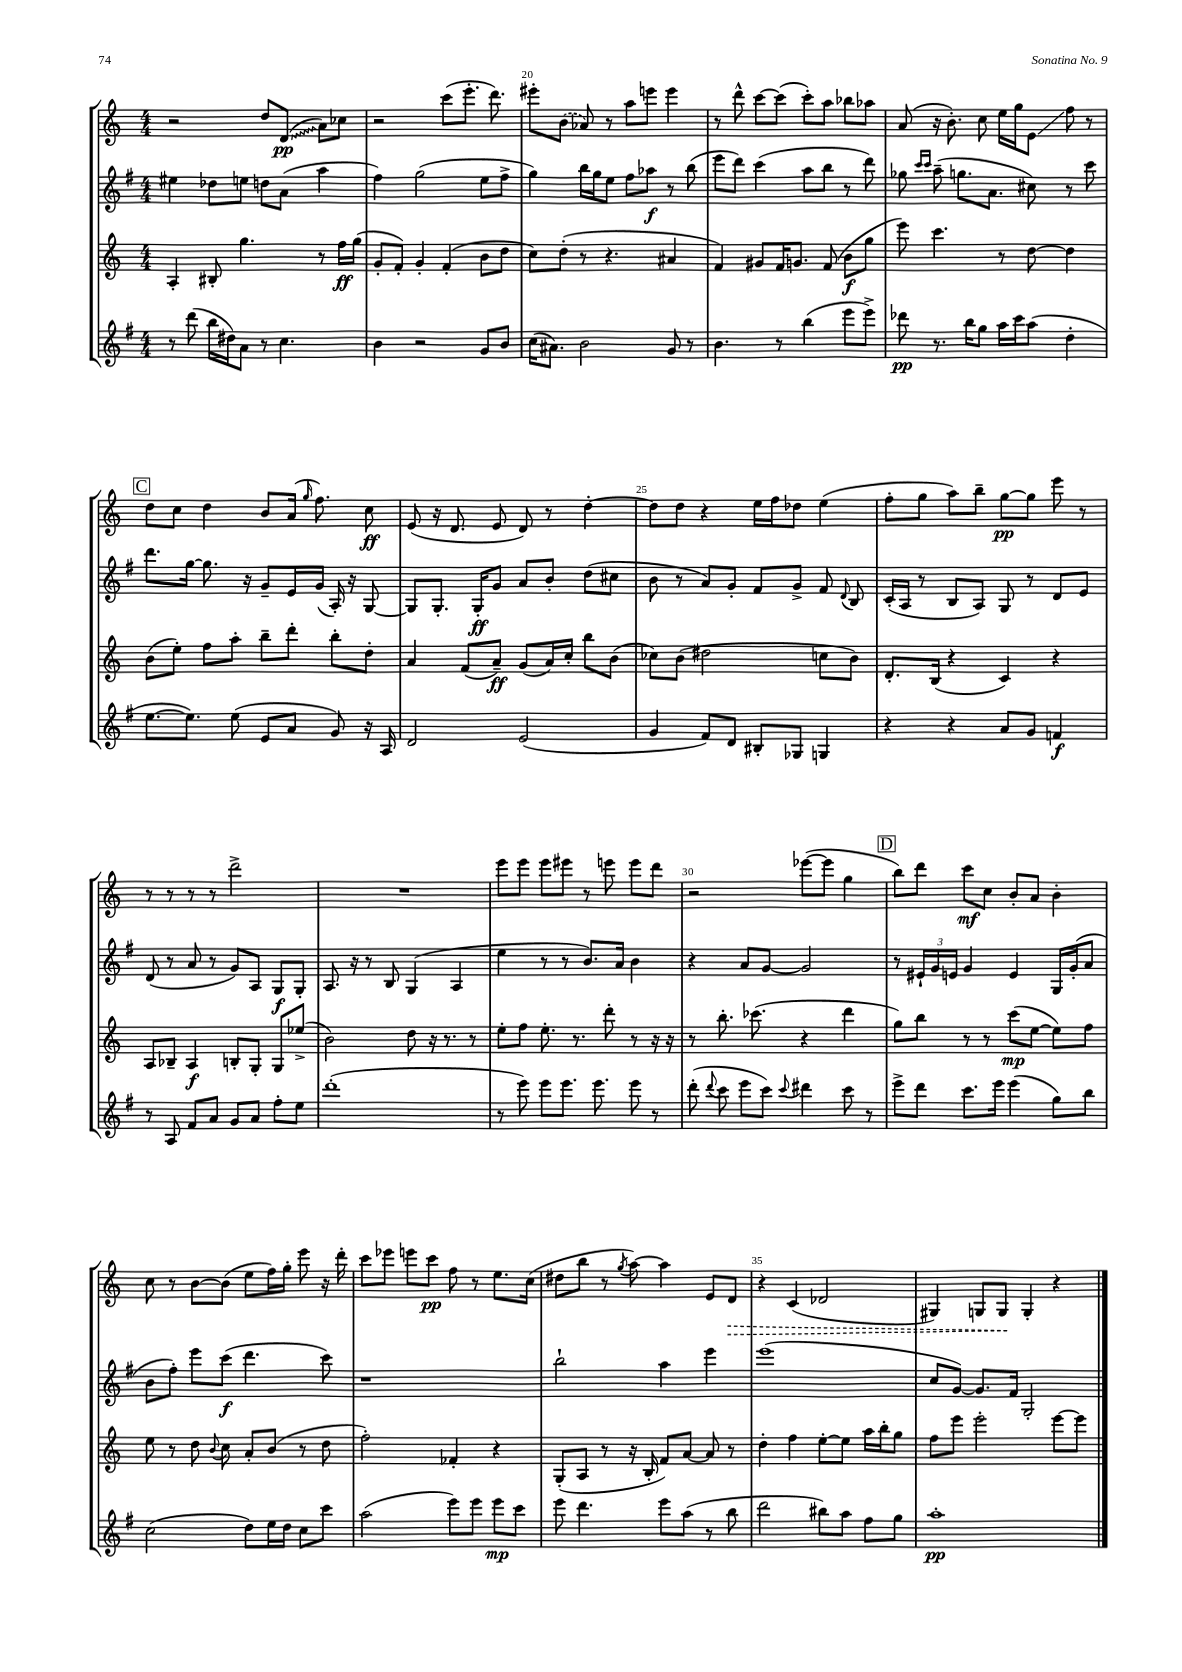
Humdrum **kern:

**kern	**kern	**kern	**kern
*staff4	*staff3	*staff2	*staff1
*clefG2	*clefG2	*clefG2	*clefG2
*k[f#]	*k[]	*k[f#]	*k[]
*M4/4	*M4/4	*M4/4	*M4/4
8r	4A'/	4ee#\	2r
(8ddd\	.	.	.
16bb\LL	8B#'/	8dd-\L	.
16dd#\J)	.	.	.
8a\J	4.gg\	8ee\J	.
8r	.	8dd\L	8dd/L
4.cc\	.	(8a\J	(8d/J
.	8r	4aa\	8a\L)
.	16ff\LL	.	8cc-\J
.	(16gg\JJ	.	.
=	=	=	=
4b\	8g'/L	4ff#\)	2r
.	8f'/J)	.	.
2r	4g'/	(2gg\	.
.	(4f'/	.	(8ccc\L
.	.	.	8.eee'\J
8g/L	8b\L	8ee\L	.
.	.	.	8.ddd\)
8b/J	8dd\J	8ff#^\J	.
=	=	=	=
(16cc\LK	8cc\L)	4gg\)	8eee#'\L
8.a#\J)	.	.	.
.	(8dd'\J	.	(8b\J
2b\	8r	16bb\LL	8a-/)
.	.	16gg\J	.
.	4.r	8ee\J	8r
.	.	8ff#\L	8aa\L
.	.	8aa-\J	8eee\J
8g/	4a#/	8r	4eee\
8r	.	(8bb\	.
=	=	=	=
4.b\	4f/)	8eee\L	8r
.	.	8ddd\J)	8ddd^^\
.	8g#/L	(4ccc\	[8ccc\L
8r	16f/K	.	(8ccc\]J
.	8.g/J	.	.
(4bb\	.	8aa\L	8ccc'\L)
.	(8f/	8bb\J	8aa\J
8eee\L	8b\L	8r	8bb-\L
8eee^\J)	8gg\J	8ddd\)	8aa-\J
=	=	=	=
8ddd-\	8eee\)	8gg-\	(8a/
.	.	16qqccc/LL	.
.	.	16qqccc/JJ	.
8.r	4.ccc\	(8aa~\	16r
.	.	.	8.b'\)
.	.	8.gg\L	.
16bb\LK	.	.	.
8gg\J	.	.	8cc\
.	.	8.a\J	.
16aa\LL	8r	.	16ee\LL
16ccc\J	.	.	16gg\J
(8aa\J	[8dd\	8cc#\)	8e\J
4dd'\	4dd\]	8r	8ff\
.	.	8ccc\	8r
=	=	=	=
[8.ee\L	(8b\L	8.ddd\L	8dd\L
.	8ee'\J)	.	8cc\J
8.ee\]J)	.	[16gg\Jk	.
.	8ff\L	8.gg\]	4dd\
(8ee\	8aa'\J	.	.
.	.	16r	.
8e/L	8bb~\L	8g~/L	8b/L
8a/J	8ddd'\J	16e/L	(16a/Jk
.	.	.	16qqgg/
.	.	(16g/JJ	8.ff\)
8g/)	8bb'\L	16A'/)	.
.	.	16r	.
16r	8dd'\J	[8G/	8cc\
16A/	.	.	.
=	=	=	=
2d/	4a/	8G/]L	(8e/
.	.	8.G'/J	16r
.	.	.	8.d/
.	(8f/L	.	.
.	.	16G'/LK	.
.	8a~/J)	8g/J	8e/
(2e/	(8g/L	8a/L	8d/)
.	16a/L)	8b'/J	8r
.	16cc'/JJ	.	.
.	8bb\L	(8dd\L	[4dd'\
.	(8b\J	8cc#\J	.
=	=	=	=
4g/	8cc-\L)	8b\	8dd\]L
.	(8b\J	8r	8dd\J
8f#/L)	2dd#\	8a/L)	4r
8d/J	.	8g'/J	.
8B#'/L	.	8f#/L	16ee\LL
.	.	.	16ff\J
8G-/J	.	8g^/J	8dd-\J
4G/	8cc\L	8f#/	(4ee\
.	.	8qqd/	.
.	8b\J)	8B/	.
=	=	=	=
4r	8.d'/L	(16c'/LL	8ff'\L
.	.	16A/JJ	.
.	.	8r	8gg\J
.	(16B/Jk	.	.
4r	4r	8B/L	8aa\L)
.	.	8A/J)	8bb~\J
8a/L	4c/)	8G/	[8gg\L
8g/J	.	8r	8gg\]J
4f/	4r	8d/L	8eee\
.	.	8e/J	8r
=	=	=	=
8r	8A/L	(8d/	8r
8A/	8B-~/J	8r	8r
8f#/L	4A/	8a/	8r
8a/J	.	8r	8r
8g/L	8B'/L	8g/L)	2ddd^\
8a/J	8G'/J	8A/J	.
8ff#'\L	8G/L	8G/L	.
8ee\J	(8ee-^/J	8G'/J	.
=	=	=	=
(1ddd'	2b\)	8.A/	1r
.	.	16r	.
.	.	8r	.
.	.	8B/	.
.	8dd\	(4G/	.
.	16r	.	.
.	8.r	.	.
.	.	4A/	.
.	8r	.	.
=	=	=	=
8r	8ee'\L	4ee\	8eee\L
8eee\)	8ff\J	.	8eee\J
8eee\L	8.ee'\	8r	8eee\L
8.eee\J	.	8r	8eee#\J
.	8.r	.	.
.	.	8.b/L)	8r
8.eee\	.	.	.
.	8ddd'\	.	8eee\
.	.	16a/Jk	.
8eee\	8r	4b\	8eee\L
8r	16r	.	8ddd\J
.	16r	.	.
=	=	=	=
(8ddd'\	8r	4r	2r
8qqddd/	.	.	.
8ccc\	8.bb'\	.	.
8eee\L	.	8a/L	.
.	(8.ccc-\	.	.
8ccc\J)	.	[8g/J	.
8qqccc/	.	.	.
4ddd#\	4r	2g/]	([8eee-\L
.	.	.	8eee-\]J
8ccc\	4ddd\	.	4gg\
8r	.	.	.
=	=	=	=
8eee^\L	8gg\L)	8r	8bb\L)
8ddd\J	8bb\J	24e#`/LL	8ddd\J
.	.	24g/	.
.	.	24e/JJ	.
8.ccc\L	8r	4g/	8ccc\L
.	8r	.	8cc\J
16eee\Jk	.	.	.
(4eee\	(8ccc\L	4e/	8b'/L
.	[8ee\J	.	8a/J
8gg\L)	8ee\]L)	16G/LL	4b'\
.	.	(16g'/J	.
8bb\J	8ff\J	8a/J	.
=	=	=	=
(2cc\	8ee\	8b\L	8cc\
.	8r	8ff#'\J)	8r
.	8dd\	8eee\L	[8b\L
.	8qqb/	.	.
.	8cc\	(8ccc\J	(8b\]J
8dd\L)	8a'/L	4.ddd\	8ee\L
16ee\L	(8b/J	.	16ff\L)
16dd\JJ	.	.	16gg'\JJ
8cc\L	8r	.	8eee\
8ccc\J	8dd\	8ccc\)	16r
.	.	.	16ddd'\
=	=	=	=
(2aa\	2ff'\)	1r	8ccc\L
.	.	.	8eee-\J
.	.	.	8eee\L
.	.	.	8ccc\J
8eee\L)	4f-'/	.	8ff\
8eee\J	.	.	8r
8eee\L	4r	.	8.ee\L
8ccc\J	.	.	.
.	.	.	(16cc\Jk
=	=	=	=
8eee\	(8G'/L	2bb`\	8dd#\L
4.ddd\	8A/J	.	8bb\J
.	8r	.	8r
.	.	.	8qgg/
.	16r	.	[8aa\)
.	16B'/	.	.
8eee\L	8f/L)	4aa\	4aa\]
(8aa\J	[8a/J	.	.
8r	8a/]	4eee\	8e/L
8bb\	8r	.	8d/J
=	=	=	=
2ddd\	4dd'\	(1eee	4r
.	4ff\	.	(4c/
8bb#\L)	[8ee'\L	.	2d-/
8aa\J	8ee\]J	.	.
8ff#\L	16aa\LL	.	.
.	16bb'\J	.	.
8gg\J	8gg\J	.	.
=	=	=	=
1aa'	8ff\L	8cc/L	4G#/)
.	8eee\J	[8g/J)	.
.	2eee'\	8.g/]L	8G/L
.	.	.	8G/J
.	.	16f#/Jk	.
.	.	2G'/	4G'/
.	[8eee\L	.	4r
.	8eee\]J	.	.
==	==	==	==
*-	*-	*-	*-
